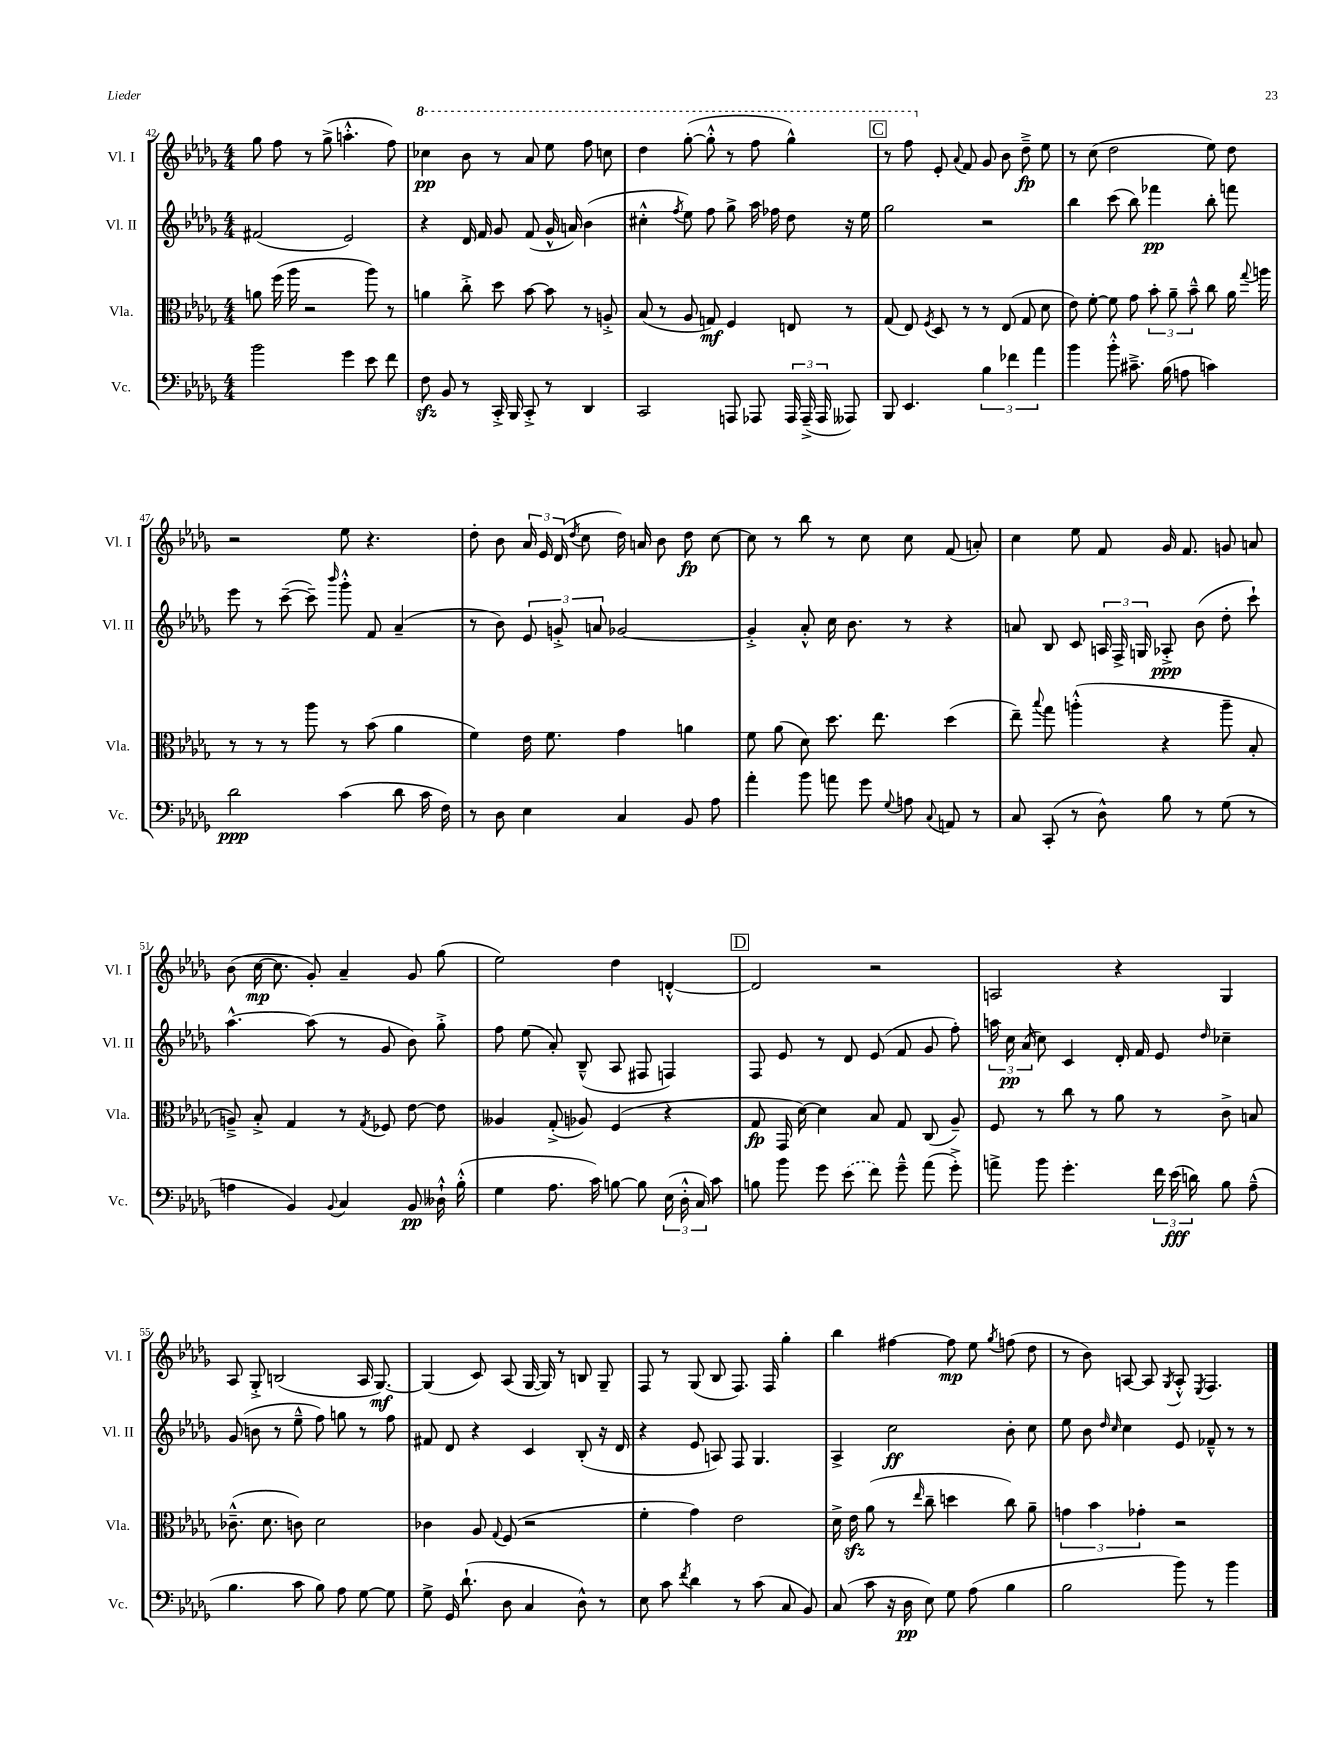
<<
\new StaffGroup <<
\new Staff = "s0" \with { instrumentName = "Vl. I" shortInstrumentName = "Vl. I" } {
    \clef treble \key des \major \numericTimeSignature \time 4/4
    \autoBeamOff ges''8 f''8 r8 ges''8->( a''4.-.-^ f''8) |
    \ottava #1 ces'''4\pp bes''8 r8 aes''8 ees'''8 f'''8 c'''8 |
    des'''4 ges'''8~-.( ges'''8-.-^ r8 f'''8 ges'''4-^) |
    \mark \markup { \box "C" } r8 f'''8 \ottava #0 ees'8-. \appoggiatura { aes'8 } f'8 ges'8 bes'8 des''8--->\fp ees''8 |
    r8 c''8( des''2 ees''8) des''8 |
    r2 ees''8 r4. |
    des''8-. bes'8 \tuplet 3/2 { aes'16 ees'16 des'16( } \acciaccatura { des''8 } c''8 des''16) a'16 bes'8 des''8\fp c''8~ |
    c''8 r8 bes''8 r8 c''8 c''8 f'8( a'8-.) |
    c''4 ees''8 f'8 ges'16 f'8. g'8 a'8 |
    bes'8( c''16~\mp c''8. ges'8-.) aes'4-- ges'8 ges''8( |
    ees''2) des''4 d'4~-.-^ |
    \mark \markup { \box "D" } d'2 r2 |
    a2 r4 ges4 |
    aes8 ges8-.-> b2( aes16 ges8.~\mf) |
    ges4( c'8) aes8( ges16~ ges16) r8 b8 ges8-- |
    f8 r8 ges8( bes8 f8.) f16 ges''4-. |
    bes''4 fis''4~ fis''8\mp ees''8 \acciaccatura { ges''8 } f''8( des''8 |
    r8 bes'8) a8~ a8 \acciaccatura { ges8 } a8-.-^ \acciaccatura { ees8 } f4. \bar "|." |
}
\new Staff = "s1" \with { instrumentName = "Vl. II" shortInstrumentName = "Vl. II" } {
    \clef treble \key des \major \numericTimeSignature \time 4/4
    \autoBeamOff fis'2( ees'2) |
    r4 des'16 f'16 ges'8 f'8( ges'16-^ a'16) bes'4( |
    cis''4-.-^ \acciaccatura { f''8 } ees''8) f''8 ges''8-> aes''16 fes''16 des''8 r16 ees''16 |
    \mark \markup { \box "C" } ges''2 r2 |
    bes''4 c'''8( bes''8) fes'''4\pp bes''8-. f'''8 |
    ees'''8 r8 c'''8~--( c'''8--) \grace { bes'''16 } ges'''8-.-^ f'8 aes'4--( |
    r8 bes'8) \tuplet 3/2 { ees'8 g'8-.-> a'8 } ges'2~ |
    ges'4-.-> aes'8-.-^ c''16 bes'8. r8 r4 |
    a'8 bes8 c'8 \tuplet 3/2 { a16 f16-> g16 } aes8-.->\ppp bes'8( des''8-. c'''8-!) |
    aes''4.~-^ aes''8( r8 ges'8 bes'8) ges''8-.-> |
    f''8 ees''8( aes'8-.) bes8---^( aes8 fis8 f4) |
    \mark \markup { \box "D" } f8 ees'8 r8 des'8 ees'8( f'8 ges'8 f''8-.) |
    \tuplet 3/2 { a''16 c''16\pp aes'16( } c''8) c'4 des'16-. f'16 ees'8 \grace { des''16 } ces''4-- |
    ges'8( b'8 r8 ees''8---^ f''8) g''8 r8 f''8 |
    fis'8 des'8 r4 c'4 bes8-.( r16 des'16 |
    r4 ees'8 a8) f8 ges4. |
    aes4-> c''2\ff bes'8-. c''8 |
    ees''8 bes'8 \grace { des''16 c''16 } c''4 ees'8 fes'8---^ r8 r8 \bar "|." |
}
\new Staff = "s2" \with { instrumentName = "Vla." shortInstrumentName = "Vla." } {
    \clef alto \key des \major \numericTimeSignature \time 4/4
    \autoBeamOff a'8 f''16( aes''16 r2 aes''8) r8 |
    a'4 c''8-.-> des''8 bes'8~ bes'8 r8 a8-.-> |
    bes8( r8 aes8 g8\mf) f4 e8 r8 |
    \mark \markup { \box "C" } ges8( ees8) \acciaccatura { f8 } des8 r8 r8 ees8( ges8 des'8 |
    ees'8) f'8~-. f'8 ges'8 \tuplet 3/2 { bes'8-. aes'8-- bes'8---^ } c''8 aes'16 \appoggiatura { ges''8 } a''16 |
    r8 r8 r8 aes''8 r8 bes'8( aes'4 |
    f'4) ees'16 f'8. ges'4 a'4 |
    f'8 aes'8( des'8) des''8. ees''8. des''4( |
    ees''8--) \appoggiatura { bes''8 } ges''8 a''4-.-^( r4 a''8-- bes8-. |
    a8--->) bes8-.-> ges4 r8 \acciaccatura { ges8 } fes8 ees'8~ ees'8 |
    aeses4 ges8-.->( aes8) f4( r4 |
    \mark \markup { \box "D" } ges8\fp ges,16 des'16~) des'4 bes8 ges8 c8( aes8--) |
    f8 r8 c''8 r8 aes'8 r8 c'8-> b8 |
    ces'8.---^( des'8. c'8) des'2 |
    ces'4 aes8 \appoggiatura { ges8 } f8( r2 |
    f'4-. ges'4) ees'2 |
    des'16-> ees'16\sfz aes'8( r8 \grace { ees''16 } c''8-- d''4 c''8) aes'8-- |
    \tuplet 3/2 { g'4 bes'4 ges'4-. } r2 \bar "|." |
}
\new Staff = "s3" \with { instrumentName = "Vc." shortInstrumentName = "Vc." } {
    \clef bass \key des \major \numericTimeSignature \time 4/4
    \autoBeamOff bes'2 ges'4 ees'8 f'8 |
    f8\sfz bes,8 r8 c,16-.-> bes,,16 c,8-.-> r8 des,4 |
    c,2 a,,8 aes,,8 \tuplet 3/2 { aes,,16 aes,,16--->( aes,,16 } aeses,,8) |
    \mark \markup { \box "C" } bes,,8 ees,4. \tuplet 3/2 { bes4 fes'4 aes'4 } |
    bes'4 bes'8-.-^ cis'8.---> bes16( a8 c'4) |
    des'2\ppp c'4( des'8 c'16 f16) |
    r8 des8 ees4 c4 bes,8 aes8 |
    aes'4-. bes'8 a'8 ges'8 \appoggiatura { ges8 } a8 \appoggiatura { c8 } a,8 r8 |
    c8 c,8-.( r8 des8-^) bes8 r8 ges8( r8 |
    a4 bes,4) \appoggiatura { bes,8 } c4 bes,8\pp deses16-!-^ bes16-.-^( |
    ges4 aes8. c'16) b8~ b8 \tuplet 3/2 { ees16( des16-.-^ c16) } c'8 |
    \mark \markup { \box "D" } b8 bes'8 ges'8 \once \slurDashed ees'8( f'8) ges'8---^ aes'8( ges'8-.->) |
    a'8-> bes'8 ges'4.-. \tuplet 3/2 { f'16 ees'16\fff( d'16) } bes8 aes8---^( |
    bes4. c'8 bes8) aes8 ges8~ ges8 |
    ges8-> ges,16 des'8.-!( des8 c4 des8-^) r8 |
    ees8 c'8 \acciaccatura { f'8 } des'4 r8 c'8( c8 bes,8) |
    c8( c'8 r16 des16\pp ees8) ges8 aes8( bes4 |
    bes2 bes'8) r8 bes'4 \bar "|." |
}
>>
>>
\layout { \context { \Score currentBarNumber = #42 } }
